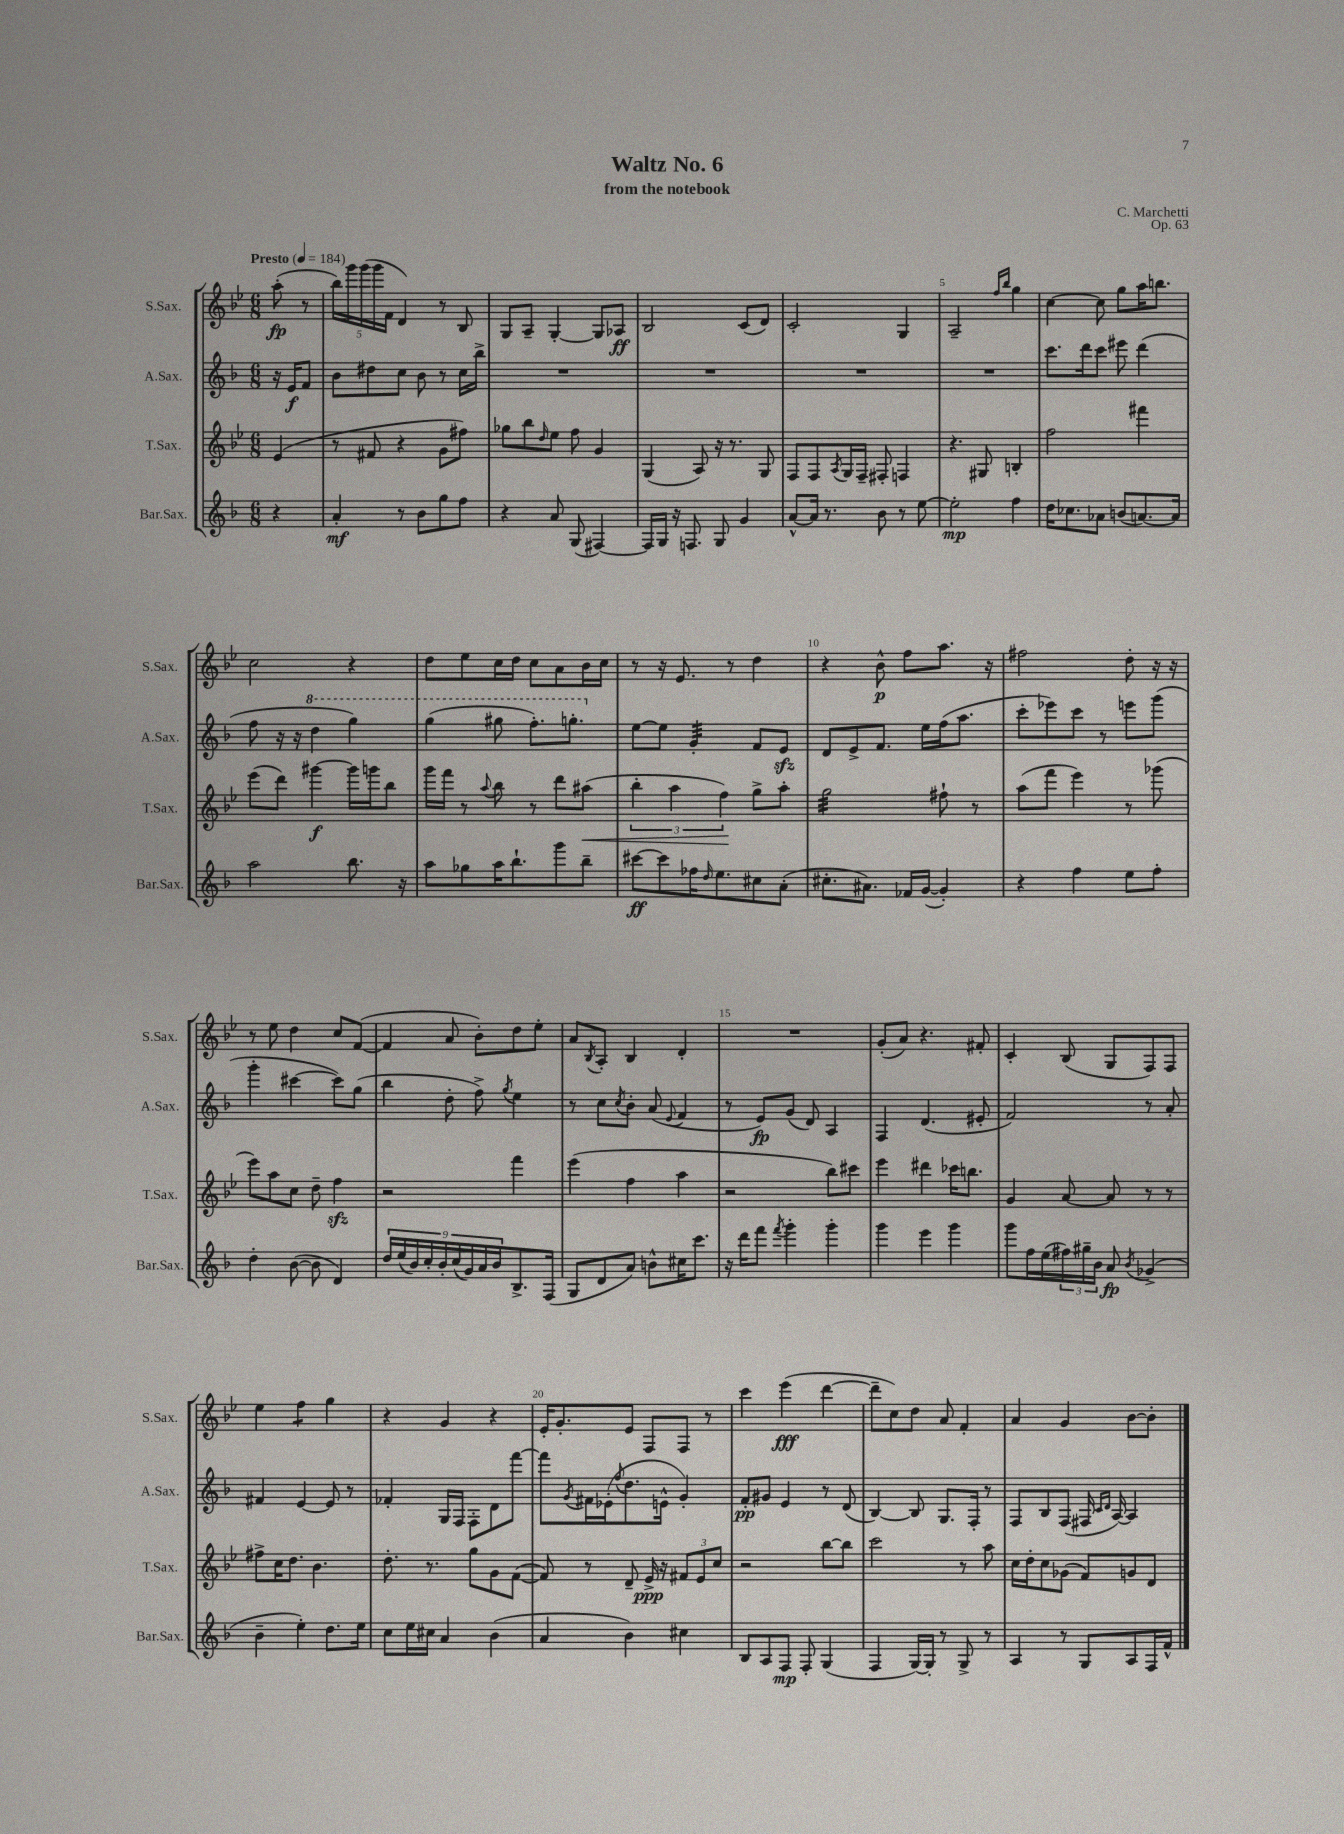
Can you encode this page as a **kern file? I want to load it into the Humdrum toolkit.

**kern	**kern	**kern	**kern
*staff4	*staff3	*staff2	*staff1
*clefG2	*clefG2	*clefG2	*clefG2
*k[b-]	*k[b-e-]	*k[b-]	*k[b-e-]
*M6/8	*M6/8	*M6/8	*M6/8
*MM184	*MM184	*MM184	*MM184
4r	(4e-/	16r	(8aa'\
.	.	16e/LK	.
.	.	8f/J	8r
=	=	=	=
4a'/	8r	8b-\L	20bb-\LL)
.	.	.	20ggg\
.	.	.	(20ggg\
.	8f#/	8dd#\	.
.	.	.	20ggg\
.	.	.	20f\JJ
8r	4r	8cc\J	4d/)
8b-\L	.	8b-\	.
8gg\	8g\L	8r	8r
8ff\J	8ff#\J)	16cc\LL	8B-/
.	.	16bb-^\JJ	.
=	=	=	=
4r	8gg-\L	2.r	8G/L
.	8bb-\	.	8A~/J
.	16qqdd/	.	.
8a/	8ee-\J	.	[4G'/
(8G/	8ff\	.	.
[4F#/)	4g/	.	8G/]L
.	.	.	8A-/J
=	=	=	=
16F#/]LL	(4G/	2.r	2B-/
16G/JJ	.	.	.
16r	.	.	.
8.F/	.	.	.
.	8A/)	.	.
8G/	16r	.	.
.	8.r	.	.
4g/	.	.	(8c/L
.	8G/	.	8d/J)
=	=	=	=
[8a^^/L	8F/L	2.r	2c'/
16a/]Jk	8F/	.	.
8.r	.	.	.
.	8qA/	.	.
.	16G/L	.	.
.	16F~/JJ	.	.
8b-\	8F#'/	.	.
8r	4F/	.	4G/
[8ee\	.	.	.
=	=	=	=
2ee'\]	4.r	2.r	2A~/
.	8G#/	.	.
.	.	.	16qqff/LL
.	.	.	16qqbb-/JJ
4ff\	4B'/	.	4gg\
=	=	=	=
16dd\LK	2ff\	8.ccc\L	[4cc\
8.cc-\	.	.	.
.	.	16ddd\k	.
8a-\J	.	8ccc\J	8cc\]
(8b/L	.	8eee#\	8gg\L
[8.a/)	4fff#\	(4ddd\	16aa\K
.	.	.	8.bb\J
16a/]Jk	.	.	.
=	=	=	=
2aa\	(8eee-\L	8ff\	2cc\
.	8ddd\J)	16r	.
.	.	16r	.
.	[4ggg#\	4ddd\	.
8.bb-\	16ggg#\]LL	4ggg\)	4r
.	16ggg\J	.	.
.	8bb-\J	.	.
16r	.	.	.
=	=	=	=
8aa\L	16ggg\LL	(4ggg\	8dd\L
.	16fff\JJ	.	.
8gg-\	8r	.	8ee-\
.	8qqaa/	.	.
16aa\K	8bb-\	8ggg#\	16cc\L
8.bb-`\	.	.	16dd\JJ
.	8r	8.fff'\L)	8cc\L
8ggg\	8ddd\L	.	8a\
.	.	8.ggg'\J	.
8bb-~\J	(8aa#\J	.	16b-\L
.	.	.	16cc\JJ
=	=	=	=
[8ccc#\L	6bb-'\	[8ee\L	8r
8ccc#\]	.	8ee\]J	16r
.	6aa\	.	.
.	.	.	8.e-/
16ff-\K	.	4g'/	.
16qqdd/	.	.	.
8.ee\	.	.	.
.	6ff\)	.	.
.	.	.	8r
8cc#\	8gg^\L	8f/L	4dd\
(8a'\J	8aa'\J	8e/J	.
=	=	=	=
8.cc#'\L	2gg\	8d/L	4r
.	.	8e^/	.
8.a#\J)	.	.	.
.	.	8.f/J	8b-^^\
16f-/LL	.	.	8ff\L
([16g/JJ	.	16ee\LL	.
4g'/])	8ff#`\	(16ff\J	8.aa\J
.	.	8.aa\J	.
.	8r	.	.
.	.	.	16r
=	=	=	=
4r	(8aa\L	8ccc'\L	2ff#\
.	8fff\J	8eee-\)	.
4ff\	4eee-\)	8ccc\J	.
.	.	8r	.
8ee\L	8r	8eee\L	8dd'\
8ff'\J	(8ggg-\	(8ggg\J	16r
.	.	.	16r
=	=	=	=
4dd'\	8eee-\L)	4ggg'\	8r
.	8aa\	.	8ee-\
([8b-\	8cc\J	[4ccc#\	4dd\
8b-\]	8dd~\	.	.
4d/)	4ff\	8ccc#\]L)	8cc/L
.	.	(8gg\J	([8f/J
=	=	=	=
18dd/LL	2r	4bb-\	4f/]
(18ee/	.	.	.
18b-/)	.	.	.
18cc'/	.	.	.
18b-'/	.	.	.
.	.	8dd'\	8a/
(18cc/	.	.	.
18g/)	.	.	.
.	.	8ff^\)	8b-'\L)
18a/	.	.	.
18b-/J	.	.	.
.	.	8qgg/	.
8.B-^/	4fff\	4ee\	8dd\
.	.	.	8ee-'\J
(16F/Jk	.	.	.
=	=	=	=
8G/L	(4eee-\	8r	8a/L
.	.	.	8qB-/
8d/	.	8cc\L	8A'/J
.	.	8qcc/	.
8a/J)	4ff\	8b-'\J	4B-/
8b^^\L	.	(8a/	.
.	.	8qqe/	.
16cc#\K	4aa\	4f/	4d'/
8.ccc\J	.	.	.
=	=	=	=
16r	2r	8r	2.r
16ddd\LK	.	.	.
8fff\J	.	8e/L)	.
8qfff/	.	.	.
4ggg'\	.	(8g/J	.
.	.	8d/)	.
4ggg'\	8bb-\L)	4A/	.
.	8ccc#\J	.	.
=	=	=	=
4ggg\	4eee-\	4F/	(8g'/L
.	.	.	8a/J)
4eee\	4ddd#\	(4.d/	4.r
4ggg\	16ccc-\LK	.	.
.	8.bb\J	.	.
.	.	8e#'/	8f#'/
=	=	=	=
8ggg\L	4g/	2f/)	4c'/
16ff\L	.	.	.
(16ee\	.	.	.
24ff#\)	[8a/	.	(8B-/
24gg#~\	.	.	.
24b-\JJ	.	.	.
8a/	8a/]	.	8G/L
8qb-/	.	.	.
(4g-^/	8r	8r	8F/)
.	8r	8a'/	8F/J
=	=	=	=
4b-~\	8ff#^\L	4f#/	4ee-\
.	16cc\K	.	.
.	8.dd\J	.	.
4ee'\)	.	[4e/	4ff\
.	4.b-\	.	.
8.dd\L	.	8e/]	4gg\
.	.	8r	.
16ee\Jk	.	.	.
=	=	=	=
8cc\L	8.dd'\	4f-'/	4r
16ee\L	.	.	.
16cc#\JJ	8.r	.	.
4a/	.	16G/LL	4g/
.	.	16F/JJ	.
.	8gg\L	8F'\L	.
(4b-\	8g\	8d\	4r
.	([8f\J	[8fff\J	.
=	=	=	=
4a/	8f/])	8fff\]L	16e-'/LK
.	.	.	8.g'/
.	.	8qg/	.
.	8r	16f#\L	.
.	.	(16e-'\J	.
.	.	8qqff/	.
4b-\)	8d~/	8.dd\	8e-/J
.	16e-^/	.	8F/L
.	16r	16e^^\Jk	.
4cc#\	12f#/L	4g'/)	8F/J
.	12e-/	.	.
.	.	.	8r
.	12cc/J	.	.
=	=	=	=
8B-/L	2r	8f'/L	4ccc\
8A/	.	8g#/J	.
8F/J	.	4e/	(4eee-\
8F'/	.	.	.
(4G/	[8bb-\L	8r	[4ddd\
.	8bb-\]J	(8d/	.
=	=	=	=
4F/	2ccc\	[4B-/)	8ddd~\]L
.	.	.	8cc\)
[16G/LL)	.	8B-/]	8dd\J
16G'/]JJ	.	.	.
8r	.	8.G/L	8a/
8G^/	8r	.	4f'/
.	.	16F'/Jk	.
8r	8aa\	8r	.
=	=	=	=
4A/	16cc\LL	8F/L	4a/
.	16dd'\J	.	.
.	8cc\	8B-/	.
8r	(8g-\J	(8F/J	4g/
8G/L	8f/L)	16F#/	.
.	.	16qqc/LL	.
.	.	16qqd/JJ	.
.	.	[16A/)	.
8A/	8g/	4A/]	[8b-\L
16F/L	8d/J	.	8b-'\]J
16f^^/JJ	.	.	.
==	==	==	==
*-	*-	*-	*-
